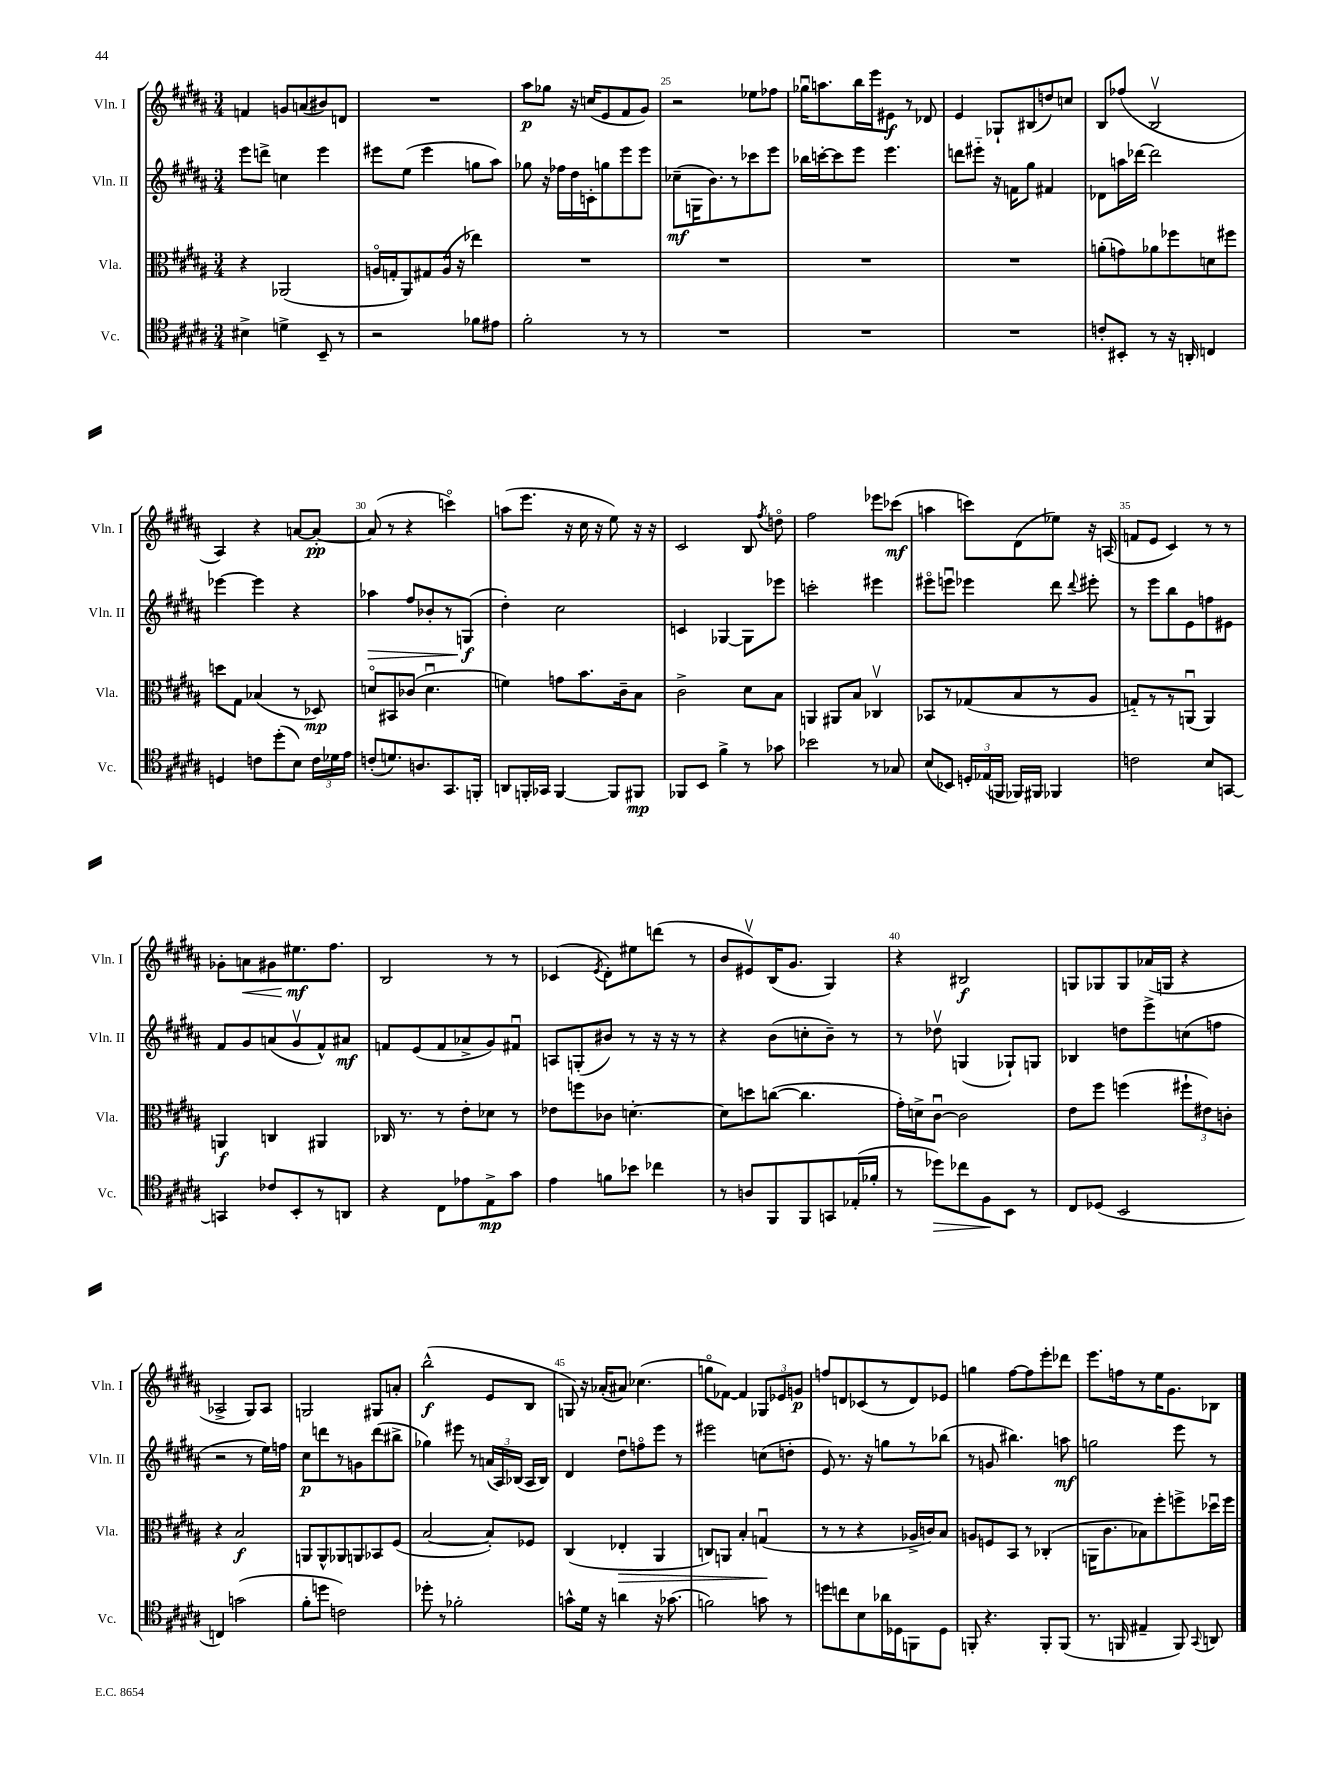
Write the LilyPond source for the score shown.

<<
\new StaffGroup <<
\new Staff = "s0" \with { instrumentName = "Vln. I" shortInstrumentName = "Vln. I" } {
    \clef treble \key b \major \numericTimeSignature \time 3/4
    \autoBeamOff f'4 g'8[ a'8( bis'8) d'8] |
    R2. |
    ais''8[\p ges''8] r16 c''16[( e'8 fis'8 gis'8]) |
    r2 ees''8[ fes''8] |
    ges''16[\downbow a''8. b''16 e'''16 eis'8]\f r8 des'8 |
    e'4 ges8[-! bis8( d''8) c''8] |
    b8[ fes''8]( b2\upbow |
    ais4) r4 a'8[~ a'8]~-.\pp |
    a'8( r8 r4 c'''4\flageolet) |
    a''8[( e'''8.] r16 cis''16 r16 e''8) r16 r16 |
    cis'2 b8 \acciaccatura { fis''8 } d''8\flageolet |
    fis''2 ees'''8[ ces'''8]\mf( |
    a''4 c'''8[) dis'8( ees''8]) r16 a16( |
    f'8[ e'8] cis'4) r8 r8 |
    ges'8[-. a'8\< gis'8 eis''8.\mf\! fis''8.] |
    b2 r8 r8 |
    ces'4( \acciaccatura { e'8 } dis'8[-.) eis''8 d'''8]( r8 |
    b'8[ eis'8\upbow) b16( gis'8.] gis4) |
    r4 bis2\f |
    g8[ ges8 ges8 aes'16( g16] r4 |
    aes2-> gis8[) aes8] |
    g2 gis8[ a'8]-. |
    b''2-^\f( e'8[ b8] |
    g8) r16 aes'16[-.( ais'8]) ces''4.( |
    g''8[\flageolet fes'8]~) fes'4 \tuplet 3/2 { ges8[ ees'8 g'8]\p } |
    f''8[ d'8 ces'8( r8 d'8) ees'8] |
    g''4 fis''8[~ fis''8 e'''8-. des'''8] |
    e'''8.[ f''16 r8 e''16 gis'8. bes8] \bar "|." |
}
\new Staff = "s1" \with { instrumentName = "Vln. II" shortInstrumentName = "Vln. II" } {
    \clef treble \key b \major \numericTimeSignature \time 3/4
    \autoBeamOff e'''8[ d'''8]-> c''4 e'''4 |
    eis'''8[ e''8]( eis'''4 g''8[ ais''8]) |
    ges''8 r16 fes''16[ dis''16 c'16-. g''8 e'''8 e'''8] |
    ces''8[--\mf( g16 b'8.) r8 ces'''8 e'''8] |
    bes''16[ c'''16~-. c'''8 e'''8] e'''4. |
    d'''8[ eis'''8]-_ r16 f'16[ gis''8] fis'4 |
    des'8[ a''16 des'''16]~ des'''2 |
    ees'''4~ ees'''4 r4 |
    aes''4\> fis''8[ bes'8-. r8 g8]\f\!( |
    dis''4-.) cis''2 |
    c'4 ges4~ ges8[ ees'''8] |
    c'''2-. eis'''4 |
    eis'''8[\flageolet e'''8]\downbow ees'''4 dis'''8 \appoggiatura { dis'''8 } eis'''8-. |
    r8 e'''8[ b''8 e'8 f''8 eis'8] |
    fis'8[ gis'8 a'8( gis'8\upbow fis'8-^) ais'8]\mf |
    f'8[ e'8( f'8 aes'8-> gis'8) fis'8]\downbow |
    a8[ g8-.( bis'8]) r8 r16 r16 r8 |
    r4 b'8[( c''8-. b'8]--) r8 |
    r8 des''8\upbow g4( ges8[-!) g8] |
    bes4 d''8[ e'''8-> c''8( f''8] |
    r2 r8 e''16[) f''16] |
    cis''8[\p d'''8 r8 g'8 d'''8( bis''8]-> |
    ges''4) eis'''8 r8 \tuplet 3/2 { a'16[( ais16) bes16]( } ais16[ bes16]) |
    dis'4 dis''8[\downbow f''8\flageolet e'''8] r8 |
    eis'''2 c''8[( d''8]-. |
    e'8) r8. r16 g''8[ r8 bes''8]( |
    r8 g'8 bis''4.) a''8\mf |
    g''2 e'''8 r8 \bar "|." |
}
\new Staff = "s2" \with { instrumentName = "Vla." shortInstrumentName = "Vla." } {
    \clef alto \key b \major \numericTimeSignature \time 3/4
    \autoBeamOff r4 aes,2( |
    a16[\flageolet g16-. ais,8) gis8 a16]( r16 ees''4) |
    R2. |
    R2. |
    R2. |
    R2. |
    a'8[-.( g'8) aes'8 fes''8 d'8 fis''8] |
    d''8[ gis8] bes4( r8 des8\mp) |
    d'8[\flageolet bis,8 ces'8]( d'4.\downbow |
    f'4) g'8[ b'8. cis'16-- b8] |
    cis'2-> dis'8[ b8] |
    a,4 ais,8[ b8] ces4\upbow |
    bes,8[ r8 ges8( b8 r8 ais8] |
    g8[-_) r8 r8 a,8]\downbow( a,4) |
    a,4\f c4 ais,4 |
    ces16 r8. r8 e'8[-. des'8] r8 |
    ees'8[ f''8 ces'8] d'4.~-. |
    d'8[ d''8 c''8]~( c''4. |
    gis'16[-.) d'16-> cis'8]~\downbow cis'2 |
    e'8[ fis''8] f''4( \tuplet 3/2 { fis''8[-! eis'8) c'8]-. } |
    r4 b2\f |
    a,8[ a,8-^ aes,8 a,8 bes,8 fis8]( |
    b2~ b8[-.) fes8] |
    cis4( ees4-.\> ais,4 |
    c8[) a,8] b4-. g4\downbow\!( |
    r8 r8 r4 aes16[-> c'16) b8] |
    a8[ f8 b,8] r8 ces4-.( |
    a,16[ cis'8. bes8) fis''8-. f''8-> des''16\downbow f''16] \bar "|." |
}
\new Staff = "s3" \with { instrumentName = "Vc." shortInstrumentName = "Vc." } {
    \clef tenor \key b \major \numericTimeSignature \time 3/4
    \autoBeamOff bis4-> d'4-> b,8-- r8 |
    r2 fes'8[ eis'8] |
    fis'2-. r8 r8 |
    R2. |
    R2. |
    R2. |
    c'8[-. bis,8]-. r8 r16 a,16-. c4 |
    d4 c'8[ dis''8-.( b8]) \tuplet 3/2 { c'16[ des'16 e'16] } |
    c'8[-.( d'8.) a8. gis,8. f,16]-. |
    a,8[ f,16-. ges,16] f,4~ f,8[ fis,8]\mp |
    fes,8[ b,8] fis'4-> r8 ges'8 |
    bes'2 r8 ges8 |
    b8[( bes,8]) \tuplet 3/2 { d16[-. ees16( f,16] } fes,16[) fis,16] fes,4 |
    c'2 b8[ g,8]~ |
    g,4 ces'8[ b,8-. r8 a,8] |
    r4 cis8[ ees'8 e8->\mp gis'8] |
    e'4 f'8[ bes'8] ces''4 |
    r8 a8[ fis,8 fis,8 g,8 ees16-.( fes'16]-. |
    r8 des''8[\>) ces''8 fis8\! b,8] r8 |
    cis8[ des8]( b,2 |
    c4) g'2( |
    fis'8[-. d''8] c'2) |
    des''8-. r8 fes'2-. |
    g'8[-^ dis'16] r16 a'4 r16 ges'8.( |
    f'2) g'8 r8 |
    d''8[ c''8 b8 aes'16 des16 f,8 des8] |
    f,8-. r4. f,8[-. f,8]( |
    r8. f,16 eis4-- f,8) \appoggiatura { gis,8 } a,8 \bar "|." |
}
>>
>>
\layout { \context { \Score currentBarNumber = #22 \override BarNumber.break-visibility = ##(#f #t #t) barNumberVisibility = #(every-nth-bar-number-visible 5) } }
